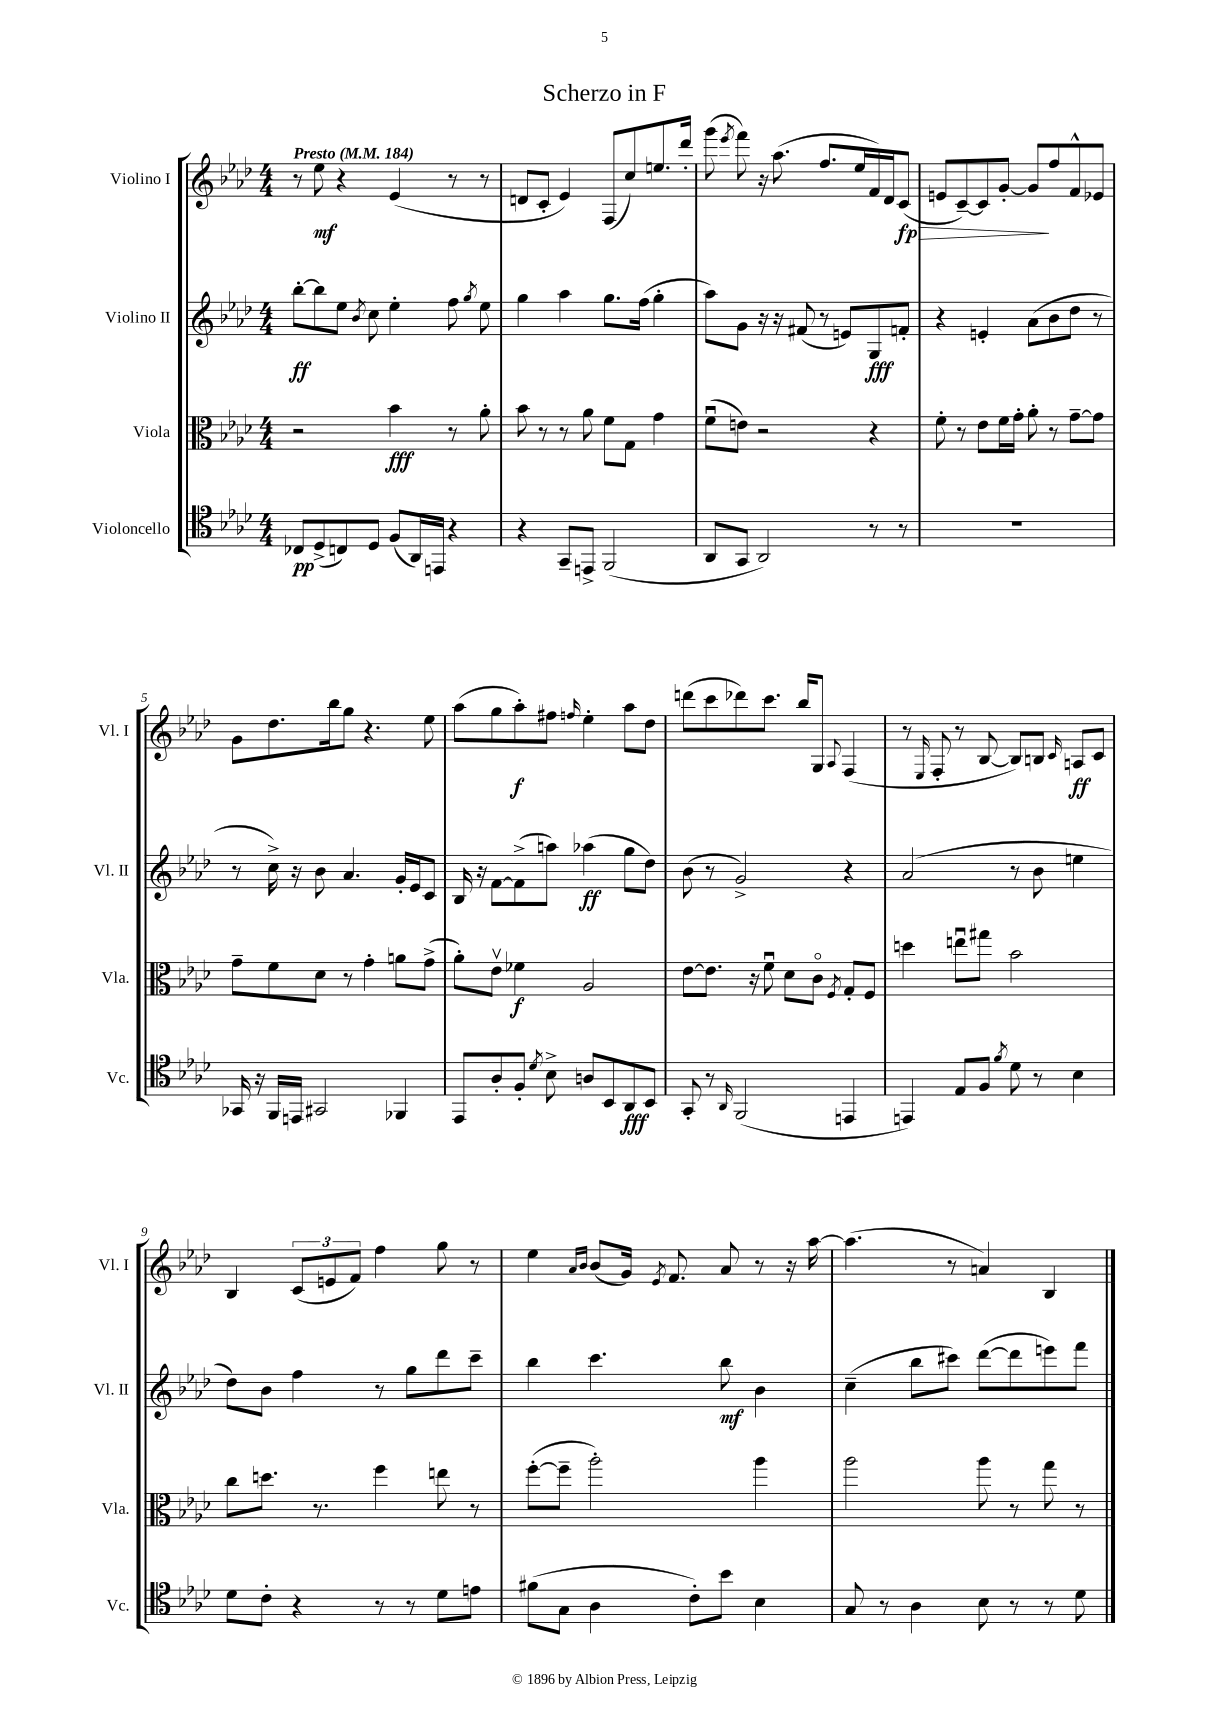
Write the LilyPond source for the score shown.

\header { title = "Scherzo in F" }
<<
\new StaffGroup <<
\new Staff = "s0" \with { instrumentName = "Violino I" shortInstrumentName = "Vl. I" } {
    \clef treble \key aes \major \numericTimeSignature \time 4/4 \tempo "Presto" 4 = 184
    \autoBeamOff r8 ees''8\mf r4 ees'4( r8 r8 |
    d'8[ c'8]-. ees'4) f8[( c''8) e''8. des'''16]-. |
    g'''8( \acciaccatura { ees'''8 } f'''8) r16 aes''8.( f''8.[ ees''16 f'16) des'16 c'8]\fp\>( |
    e'8[ c'8~--) c'8 g'8]~-. g'8[\! f''8 f'8-^ ees'8] |
    g'8[ des''8. bes''16 g''8] r4. ees''8 |
    aes''8[( g''8 aes''8-.\f) fis''8] \grace { f''16 } ees''4-. aes''8[ des''8] |
    d'''8[( c'''8 des'''8) c'''8.] bes''16[ g8] \appoggiatura { aes8 } f4( |
    r8 \grace { ees16 } f8-. r8 bes8~ bes8[) b8] \grace { c'16 } a8[\ff c'8] |
    bes4 \tuplet 3/2 { c'8[( e'8 f'8]) } f''4 g''8 r8 |
    ees''4 \grace { aes'16[ bes'16] } bes'8[( g'16]) \acciaccatura { ees'8 } f'8. aes'8 r8 r16 aes''16~ |
    aes''4.( r8 a'4) bes4 \bar "|." |
}
\new Staff = "s1" \with { instrumentName = "Violino II" shortInstrumentName = "Vl. II" } {
    \clef treble \key aes \major \numericTimeSignature \time 4/4
    \autoBeamOff bes''8[~-.\ff bes''8 ees''8] \acciaccatura { bes'8 } c''8 ees''4-. f''8 \acciaccatura { g''8 } ees''8 |
    g''4 aes''4 g''8.[ f''16]( g''4-. |
    aes''8[) g'8] r16 r16 fis'8( r8 e'8[) g8\fff f'8]-. |
    r4 e'4-. aes'8[( bes'8 des''8] r8 |
    r8 c''16->) r16 bes'8 aes'4. g'16[-. ees'16 c'8] |
    bes16 r16 f'8[~ f'8->( a''8]) aes''4\ff( g''8[ des''8]) |
    bes'8( r8 g'2->) r4 |
    aes'2( r8 bes'8 e''4 |
    des''8[) bes'8] f''4 r8 g''8[ des'''8 c'''8]-- |
    bes''4 c'''4. bes''8\mf bes'4 |
    c''4--( bes''8[ cis'''8]) des'''8[~( des'''8 e'''8) f'''8] \bar "|." |
}
\new Staff = "s2" \with { instrumentName = "Viola" shortInstrumentName = "Vla." } {
    \clef alto \key aes \major \numericTimeSignature \time 4/4
    \autoBeamOff r2 bes'4\fff r8 aes'8-. |
    bes'8 r8 r8 aes'8 f'8[ g8] g'4 |
    f'8[\downbow( e'8]) r2 r4 |
    f'8-. r8 ees'8[ f'16 g'16]-. aes'8-. r8 g'8[~-- g'8] |
    g'8[-- f'8 des'8] r8 g'4-. a'8[ g'8]->( |
    aes'8[-.) ees'8]\upbow fes'4\f aes2 |
    ees'8[~ ees'8.] r16 f'8\downbow des'8[ c'8]\flageolet \acciaccatura { f8 } g8[-. f8] |
    d''4 e''8[\downbow gis''8] bes'2 |
    c''8[ d''8.] r8. f''4 e''8 r8 |
    f''8[~-.( f''8]-- aes''2-.) aes''4 |
    aes''2 aes''8 r8 g''8 r8 \bar "|." |
}
\new Staff = "s3" \with { instrumentName = "Violoncello" shortInstrumentName = "Vc." } {
    \clef tenor \key aes \major \numericTimeSignature \time 4/4
    \autoBeamOff ces8[\pp des8->( c8) des8] f8[( aes,16) e,16] r4 |
    r4 g,8[-- e,8]-> f,2( |
    aes,8[ g,8] aes,2) r8 r8 |
    R1 |
    ges,16 r16 f,16[ e,16] gis,2 fes,4 |
    ees,8[ aes8-. f8]-. \acciaccatura { des'8 } bes8-> a8[ bes,8 aes,8\fff bes,8] |
    g,8-. r8 \grace { aes,16 } f,2( e,4 |
    e,4) ees8[ f8] \acciaccatura { f'8 } des'8 r8 bes4 |
    des'8[ c'8]-. r4 r8 r8 des'8[ e'8] |
    fis'8[( g8] aes4 c'8[-.) bes'8] bes4 |
    g8 r8 aes4 bes8 r8 r8 des'8 \bar "|." |
}
>>
>>
